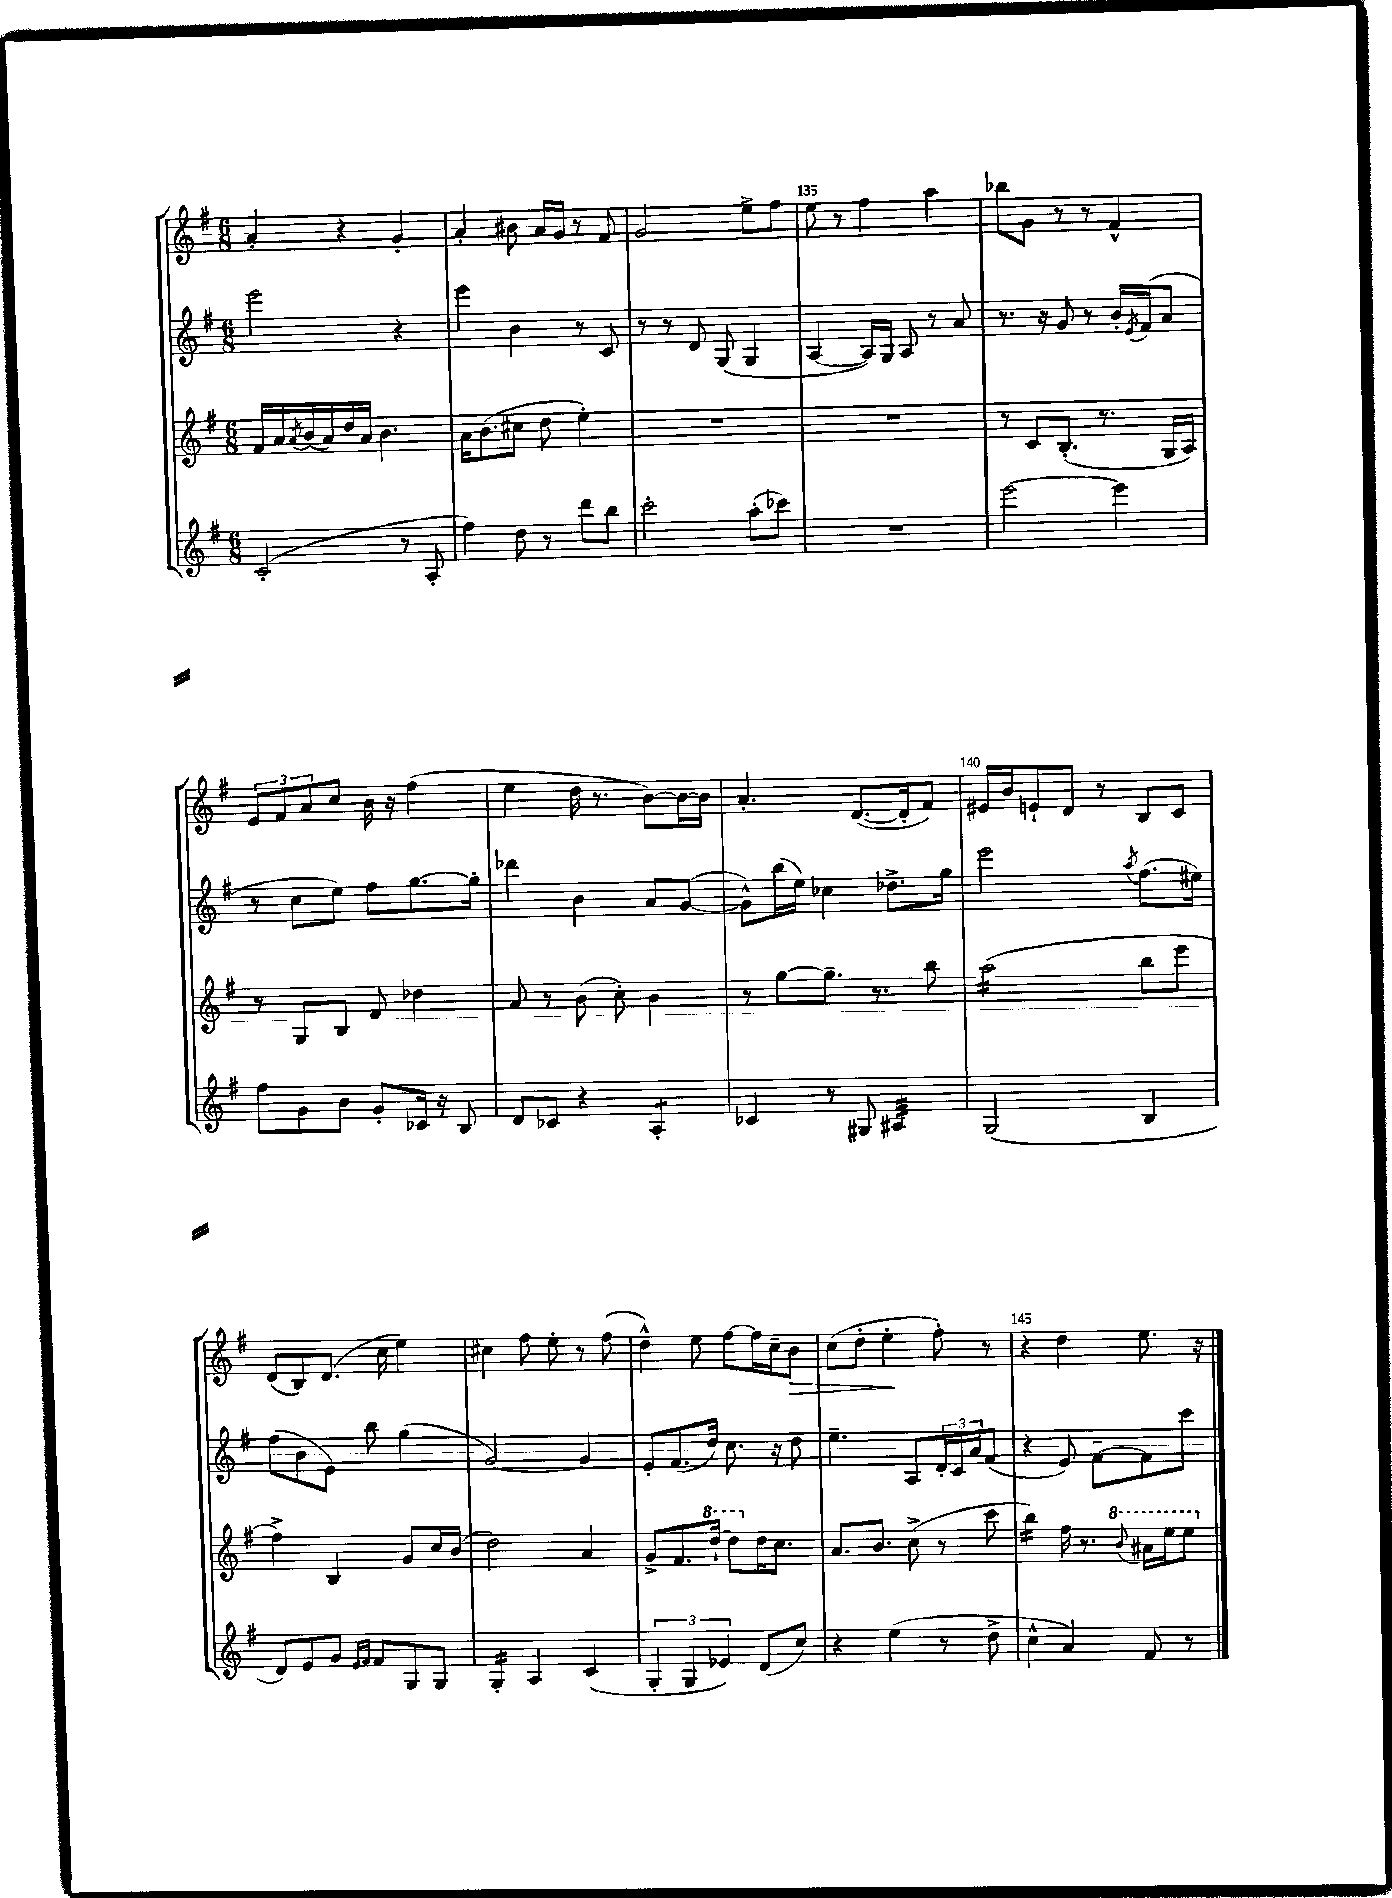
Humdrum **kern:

**kern	**kern	**kern	**kern
*staff4	*staff3	*staff2	*staff1
*clefG2	*clefG2	*clefG2	*clefG2
*k[f#]	*k[f#]	*k[f#]	*k[f#]
*M6/8	*M6/8	*M6/8	*M6/8
(2c'	16f#	2eee	4a'
.	16a	.	.
.	8qa	.	.
.	(16b	.	.
.	16a)	.	.
.	16dd	.	4r
.	16a	.	.
.	4.b	.	.
8r	.	4r	4g'
8A'	.	.	.
=	=	=	=
4ff#)	16a	4eee	4a'
.	(8.b	.	.
8dd	8cc#	4b	8b#
8r	8dd	.	16a
.	.	.	16g
8ddd	4ee')	8r	8r
8bb	.	8c	8f#
=	=	=	=
2ccc'	2.r	8r	2g
.	.	8r	.
.	.	8d	.
.	.	(8G	.
(8aa'	.	4G	8ee^
8ccc-)	.	.	8ff#
=	=	=	=
2.r	2.r	[4A	8ee
.	.	.	8r
.	.	16A])	4ff#
.	.	16G	.
.	.	8A	.
.	.	8r	4aa
.	.	8a	.
=	=	=	=
[2eee	8r	8.r	8bb-
.	8c	.	8g
.	.	16r	.
.	(8.B'	8g	8r
.	.	8r	8r
.	8.r	.	.
4eee]	.	16b'	4f#^^
.	.	8qe	.
.	.	(16f#	.
.	16G	8a	.
.	16A)	.	.
=	=	=	=
8ff#	8r	8r	12e
.	.	.	12f#
8g	8G	8cc	.
.	.	.	12a
8b	8B	8ee)	8cc
8g'	8f#	8ff#	16b
.	.	.	16r
16c-	4dd-	[8.gg	(4ff#
16r	.	.	.
8B	.	.	.
.	.	16gg']	.
=	=	=	=
8d	8a	4ddd-	4ee
8c-	8r	.	.
4r	(8b	4b	16dd
.	.	.	8.r
.	8cc')	.	.
4A'	4b	8a	[8b)
.	.	([8g	16b_
.	.	.	16b]
=	=	=	=
4c-	8r	8g^^])	4.a'
.	[8gg	(16bb	.
.	.	16ee)	.
8r	8.gg~]	4cc-	.
8G#	.	.	([8.d
.	8.r	.	.
4A#	.	8.dd-^	.
.	.	.	16d']
.	8bb	.	8f#)
.	.	16gg	.
=	=	=	=
(2G	(2aa	2eee	16e#
.	.	.	16b
.	.	.	8e`
.	.	.	8d
.	.	.	8r
.	.	8qaa	.
4B	8bb	(8.ff#	8B
.	8eee	.	8c
.	.	16ee#)	.
=	=	=	=
8d)	4ff#^)	(8ff#	(8d
8e	.	8b	8B)
8g	4B	8e)	(8.d
16qqe	.	.	.
16qqf#	.	.	.
8f#	.	8bb	.
.	.	.	16cc
8G	8g	(4gg	4ee)
8G	16cc	.	.
.	(16b	.	.
=	=	=	=
4G'	2dd)	[2g)	4cc#
4A	.	.	8ff#
.	.	.	8ee'
(4c	4a	4g]	8r
.	.	.	(8ff#
=	=	=	=
6G'	8g^	8e'	4dd^^)
.	8.f#	(8.f#	.
6G	.	.	.
.	.	.	8ee
.	[16ddd`	16dd)	.
6e-)	.	.	.
.	8ddd]	8.cc	[8ff#
(8d	16dd	.	16ff#]
.	8.cc	16r	16cc~
8cc)	.	8dd	8b
=	=	=	=
4r	8.a	4.ee~	(8cc
.	.	.	8dd'
.	8.b	.	.
(4ee	.	.	4ee'
.	(8cc^	8A	.
8r	8r	24d'	8ff#')
.	.	24c	.
.	.	24a	.
8dd^	8ccc	(8f#	8r
=	=	=	=
4cc^^	4bb)	4r	4r
4a)	16ff#	8e)	4dd
.	8.r	.	.
.	.	[8f#~	.
.	8qqbb	.	.
8f#	16aa#	8f#]	8.ee
.	16eee	.	.
8r	8eee	8ccc	.
.	.	.	16r
==	==	==	==
*-	*-	*-	*-
